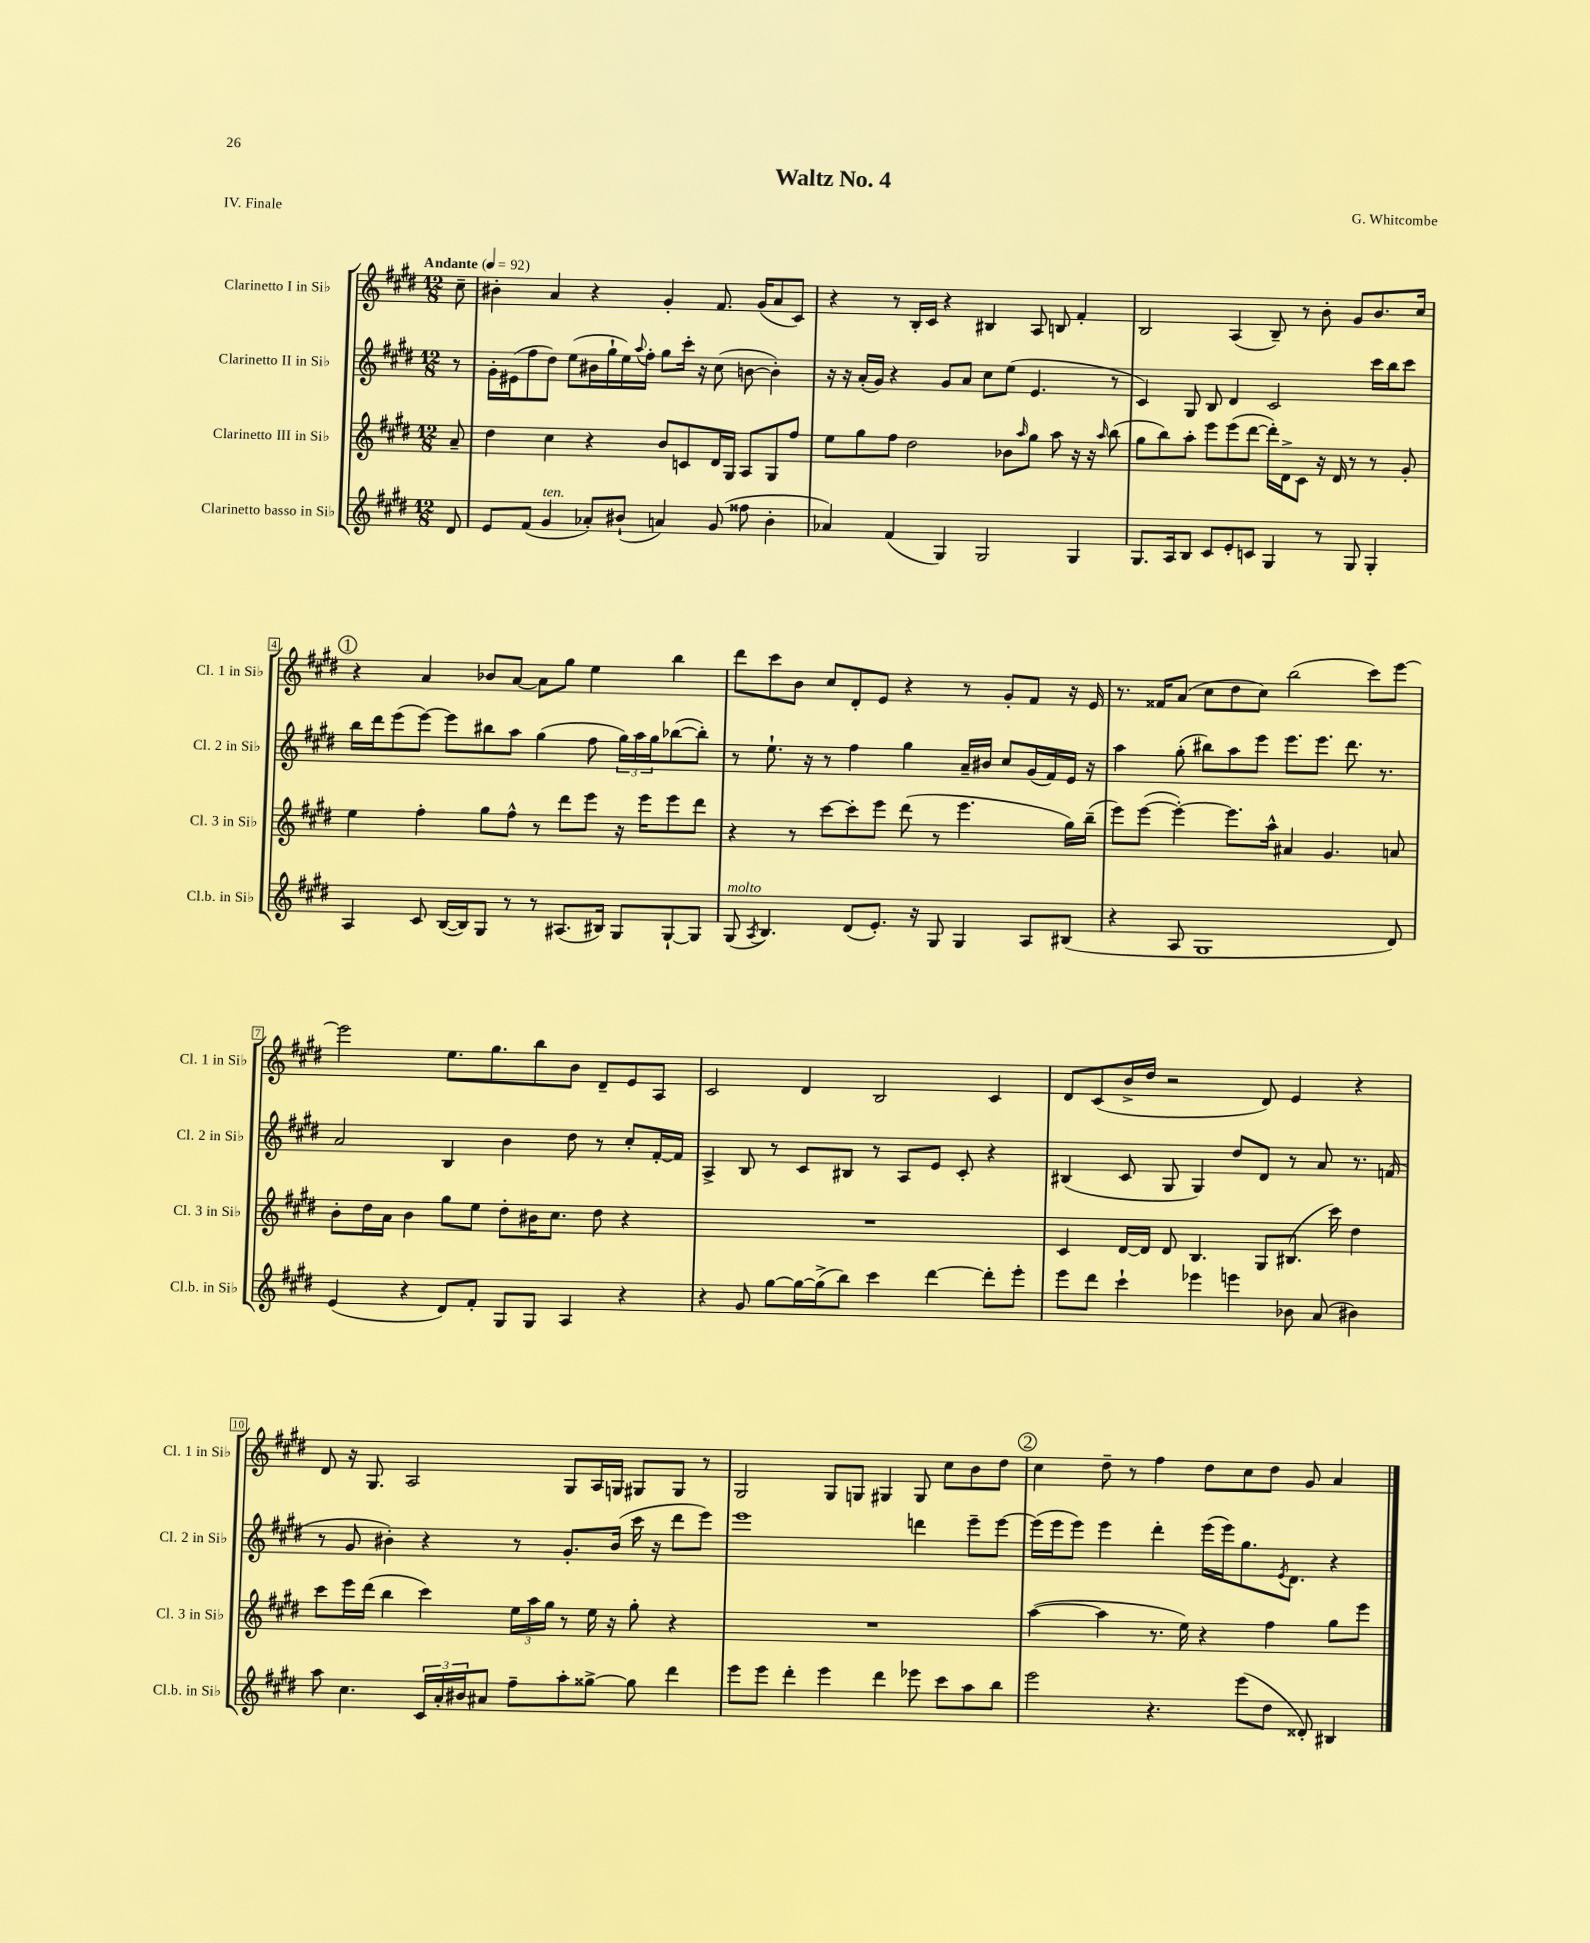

**kern	**kern	**kern	**kern
*staff4	*staff3	*staff2	*staff1
*clefG2	*clefG2	*clefG2	*clefG2
*k[f#c#g#d#]	*k[f#c#g#d#]	*k[f#c#g#d#]	*k[f#c#g#d#]
*M12/8	*M12/8	*M12/8	*M12/8
*MM92	*MM92	*MM92	*MM92
8d#	8a~	8r	8cc#~
=	=	=	=
8e	4dd#	16g#'	4b#'
.	.	(16e#	.
(8f#	.	8ff#	.
4g#	4cc#	8dd#)	4a
.	.	(8ee	.
8a-')	4r	16b#	4r
.	.	16gg#`	.
(8b#`	.	16ee)	.
.	.	8qqaa	.
.	.	16ff#'	.
4a)	8b	8gg#	4g#'
.	8c	16ccc#'	.
.	.	16r	.
(8g#	16d#	(8cc#	8.f#
.	16G#	.	.
8ff##	8A	[8b	.
.	.	.	(16g#
4b#'	8G#	4b'])	8a
.	8ff#	.	8c#)
=	=	=	=
4a-)	8ee	16r	4r
.	.	16r	.
.	8gg#	(16a'	.
.	.	16g#)	.
(4f#	8ff#	4r	8r
.	2dd#	.	16B'
.	.	.	16c#
4G#)	.	8g#	4r
.	.	8a	.
2G#	.	8cc#	4B#
.	8b-	(8ee	.
.	16qqaa	.	.
.	8gg#	4.e	8A
.	8aa	.	8B
4G#	16r	.	4f#'
.	16r	.	.
.	16qqaa	.	.
.	(8bb	8r	.
=	=	=	=
8.G#	8gg#	4c#)	2B
.	8bb)	.	.
16A	.	.	.
8B	8aa'	8G#	.
8c#	8eee	8B	.
8e'	(8eee	4d#	(4A
8c	[8ddd#	.	.
4G#	16ddd#'])	2c#	8B~)
.	16d#^	.	.
.	8c#	.	8r
8r	16r	.	8b'
.	16d#	.	.
8G#	8r	.	8g#
4G#'	8r	16ccc#	8.b
.	.	16bb	.
.	8g#'	8ccc#	.
.	.	.	16cc#
=	=	=	=
4A	4ee	16bb	4r
.	.	16ddd#	.
.	.	(8eee	.
8c#	4ff#'	[8eee)	4a
([16B	.	8eee]	.
16B])	.	.	.
8G#	8gg#	8bb#	8b-
8r	8ff#^^	8aa	[8a
8r	8r	(4gg#	8a]
(8.A#	8ddd#	.	8gg#
.	8eee	8ff#	4ee
16B#)	.	.	.
8G#	16r	24gg#)	.
.	.	24aa	.
.	16eee	.	.
.	.	24gg#	.
[8G#`	8eee	([8bb-	4bb
8G#]	8ddd#	8bb-'])	.
=	=	=	=
(8G#	4r	8r	8ddd#
8qA	.	.	.
4.B)	.	8.ee`	8ccc#
.	8r	.	8b
.	.	16r	.
.	[8ccc#	8r	8cc#
(8d#	8ccc#']	4ff#	8d#'
8.e')	8eee	.	8e
.	(8ddd#	4gg#	4r
16r	.	.	.
8G#	8r	.	.
4G#	4.eee	16a~	8r
.	.	16b#	.
.	.	8cc#	8g#'
8A	.	(16g#	8f#
.	.	16f#)	.
(8B#	16gg#)	16e	16r
.	(16bb~	16r	16e
=	=	=	=
4r	8eee)	4aa	8.r
.	([8eee	.	.
.	.	.	16f##
8A	4eee'_)	(8gg#'	(8a
1G#	.	8bb#)	8cc#
.	8.eee]	8aa	8dd#
.	.	8eee	8cc#)
.	16aa^^	.	.
.	4a#	8.eee	(2bb
.	.	8.eee	.
.	4.g#	.	.
.	.	8.ddd#	.
.	.	.	8ccc#)
.	.	8.r	.
8d#)	8a	.	[8eee
=	=	=	=
(4e	8b'	2a	2eee]
.	16dd#	.	.
.	16a	.	.
4r	4b	.	.
8d#)	8gg#	4B	8.ee
8f#'	8ee	.	.
.	.	.	8.gg#
8G#	8dd#'	4b	.
8G#	16b#	.	8bb
.	8.cc#	.	.
4A	.	8dd#	8b
.	8dd#	8r	8d#~
4r	4r	8cc#'	8e
.	.	[16f#'	8A
.	.	16f#]	.
=	=	=	=
4r	1.r	4A^	2c#
8g#	.	8B	.
[8gg#	.	8r	.
16gg#_	.	8c#	4d#
(16gg#^]	.	.	.
8bb)	.	8B#	.
4ccc#	.	8r	2B
.	.	8A	.
[4ddd#	.	8e	.
.	.	8c#'	.
8ddd#']	.	4r	4c#
8eee'	.	.	.
=	=	=	=
8eee	4c#	(4B#	8d#
8ddd#	.	.	(8c#
4ccc#`	[16d#	8c#	16b^
.	16d#]	.	16dd#
.	8d#	8G#	2r
4eee-	4.B	4G#)	.
4eee	.	8dd#	.
.	8G#	8d#	8d#)
8b-	(8.B#	8r	4e
(8a	.	8a	.
.	16ccc#)	.	.
4b#)	4dd#	8.r	4r
.	.	(16f	.
=	=	=	=
8aa	8ccc#	8r	8d#
4.cc#	16eee	8g#	16r
.	(16ddd#	.	8.G#
.	4bb	4b#')	.
.	.	.	2A
24c#	4ccc#)	4r	.
24a'	.	.	.
24b#	.	.	.
8a#	.	.	.
8ff#~	24ee	8r	.
.	24aa	.	.
.	24gg#	.	.
8aa'	8r	8.g#'	8G#
[8gg##^	16ee	.	16A
.	16r	(16b#	16G
8gg##]	8gg#'	16ccc#	8G#
.	.	16r	.
4ddd#	4r	8ddd#	8G#
.	.	8eee)	8r
=	=	=	=
8eee	1.r	1eee	2G#
8eee	.	.	.
4ddd#'	.	.	.
4eee	.	.	8G#
.	.	.	8G
4ddd#	.	.	4G#
8eee-	.	4ddd	8G#
8ccc#	.	.	8cc#
8aa	.	8eee~	8b
8bb	.	[8eee	8dd#
=	=	=	=
2eee	([4aa	(16eee]	4cc#
.	.	16eee	.
.	.	8eee)	.
.	4aa]	4eee	8dd#~
.	.	.	8r
4.r	8.r	4ddd#'	4ff#
.	16ee)	.	.
.	4r	(16eee	8dd#
.	.	16eee)	.
(8eee	.	8.gg#	8cc#
8dd#	4ff#	.	8dd#
.	.	8qe	.
.	.	8.d#	.
8d##')	.	.	8g#
4B#	8gg#	4r	4a
.	8eee	.	.
==	==	==	==
*-	*-	*-	*-
